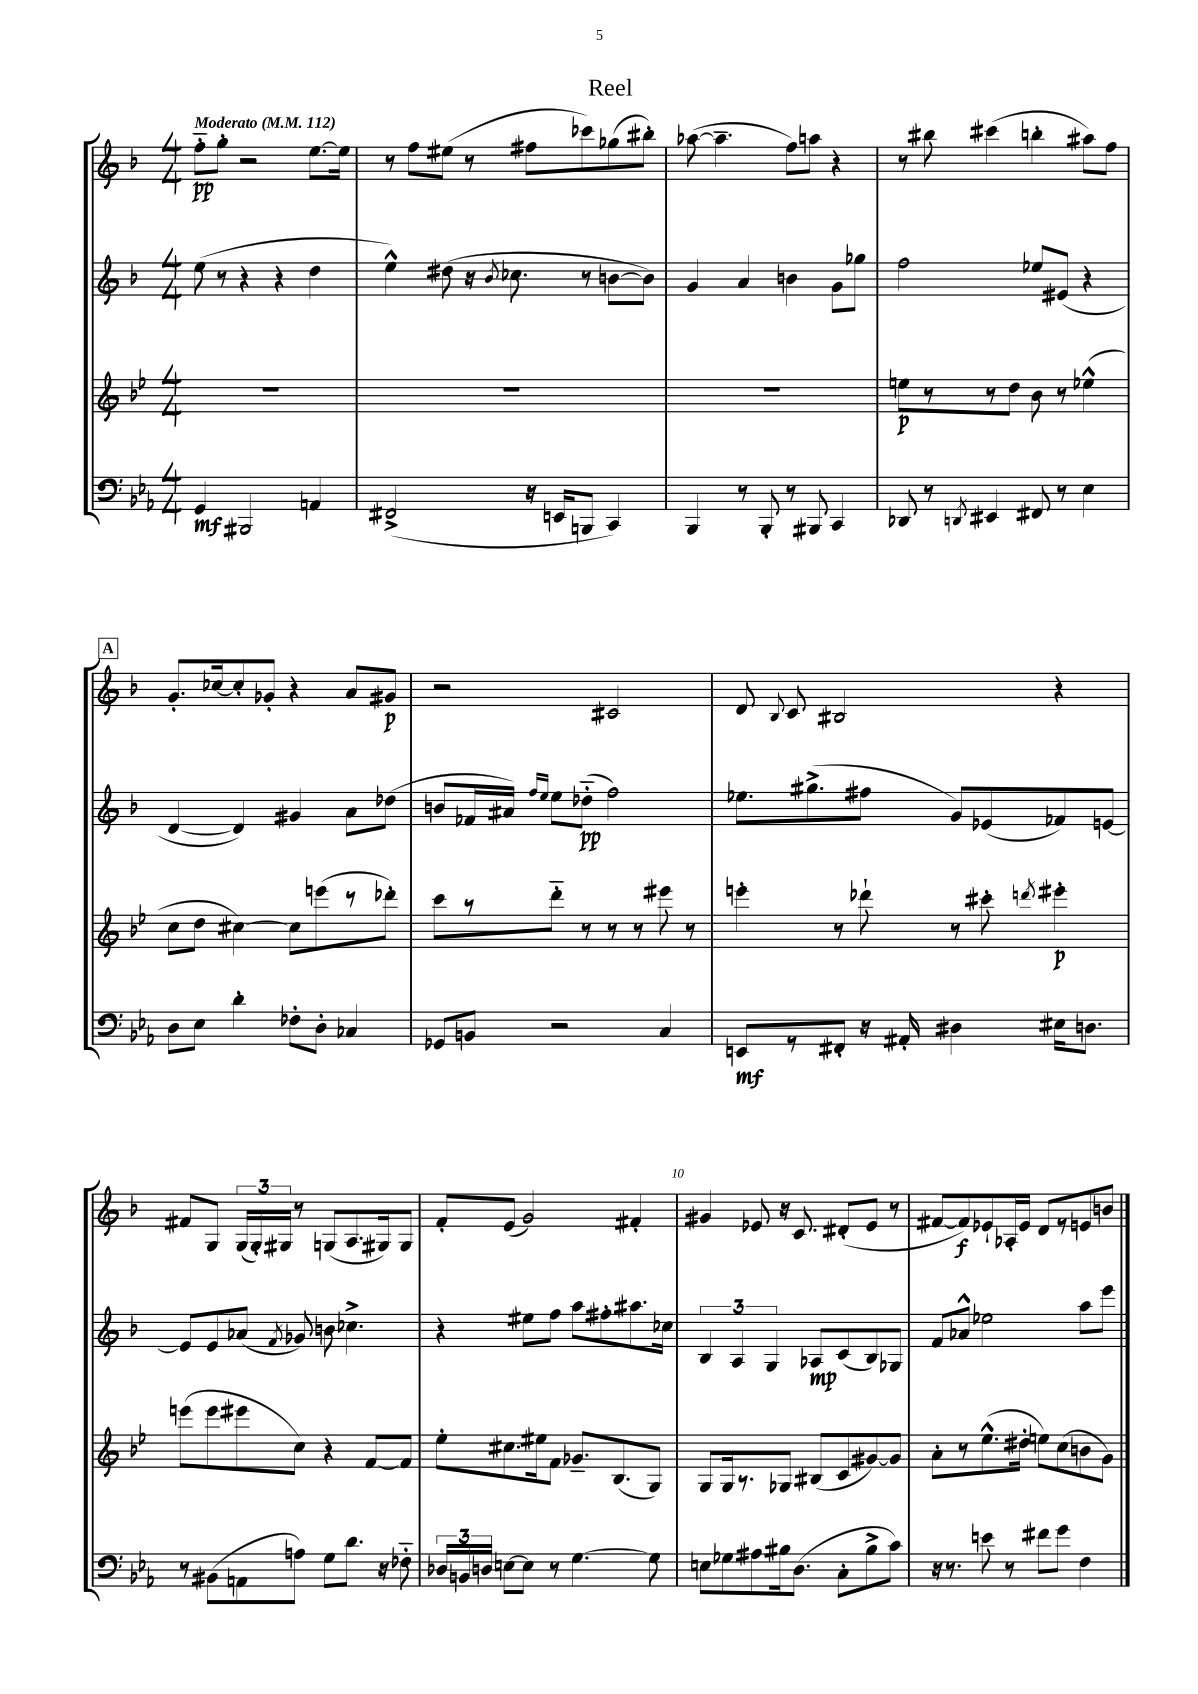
\header { title = "Reel" }
<<
\new StaffGroup <<
\new Staff = "s0" {
    \clef treble \key f \major \numericTimeSignature \time 4/4 \tempo "Moderato" 4 = 112
    \autoBeamOff f''8[-_\pp g''8]-. r2 e''8.[~ e''16] |
    r8 f''8[ eis''8]( r8 fis''8[ ces'''8) ges''8( bis''8]-.) |
    aes''8~( aes''4.-- f''8[) a''8] r4 |
    r8 bis''8 cis'''4( b''4-. ais''8[) f''8] |
    \mark \markup { \box "A" } g'8.[-. ces''16~ ces''8-. ges'8]-. r4 a'8[ gis'8]\p |
    r2 cis'2 |
    d'8 \appoggiatura { bes8 } c'8 bis2 r4 |
    fis'8[ g8] \tuplet 3/2 { g16[( g16-.) gis16] } r8 g8[( a8. gis16) gis8] |
    f'8[-. e'8]( g'2) fis'4-. |
    gis'4 ees'8 r16 c'8. dis'8[-.( ees'8] r8 |
    fis'8[~ fis'8\f) ees'8-! aes16-. ees'16] d'8[ r8 e'8 b'8] \bar "|." |
}
\new Staff = "s1" {
    \clef treble \key f \major \numericTimeSignature \time 4/4
    \autoBeamOff e''8( r8 r4 r4 d''4 |
    e''4-^) dis''8( r16 \acciaccatura { bes'8 } ces''8. r8 b'8[~ b'8]) |
    g'4 a'4 b'4 g'8[ ges''8] |
    f''2 ees''8[ eis'8]( r4 |
    \mark \markup { \box "A" } d'4~ d'4) gis'4 a'8[ des''8]( |
    b'8[ fes'16 ais'16]) \grace { f''16[ e''16] } e''8[ des''8]-_\pp( f''2) |
    ees''8.[ gis''8.->( fis''8] g'8[) ees'8( fes'8) e'8]~ |
    e'8[ e'8 aes'8]( \acciaccatura { f'8 } ges'8) b'8 ces''4.-> |
    r4 eis''8[ f''8] a''8[ fis''8-. ais''8. ces''16] |
    \tuplet 3/2 { bes4 a4 g4 } aes8[\mp c'8( bes8) ges8] |
    f'8[ aes'8]-^ ees''2 a''8[ e'''8] \bar "|." |
}
\new Staff = "s2" {
    \clef treble \key bes \major \numericTimeSignature \time 4/4
    \autoBeamOff R1 |
    R1 |
    R1 |
    e''8[\p r8 r8 d''8] bes'8 r8 ees''4-^( |
    \mark \markup { \box "A" } c''8[ d''8] cis''4~) cis''8[ e'''8( r8 des'''8]-.) |
    c'''8[ r8 d'''8]-_ r8 r8 r8 eis'''8 r8 |
    e'''4-. r8 des'''8-! r8 cis'''8-. \acciaccatura { d'''8 } eis'''4-.\p |
    e'''8[( e'''8 eis'''8 c''8]) r4 f'8[~ f'8] |
    ees''8[-. cis''8. eis''16 f'8] ges'8.[-- bes8.( g8]) |
    g8[ g16 r8. ges8] bis8[( c'8 gis'8~) gis'8] |
    a'8[-. r8 ees''8.-^( dis''16]-. e''8[) c''8( b'8 g'8]) \bar "|." |
}
\new Staff = "s3" {
    \clef bass \key ees \major \numericTimeSignature \time 4/4
    \autoBeamOff g,4\mf bis,,2 a,4 |
    fis,2->( r16 e,16[ b,,8] c,4) |
    bes,,4 r8 bes,,8-. r8 bis,,8 c,4 |
    des,8 r8 \acciaccatura { d,8 } eis,4 fis,8 r8 ees4 |
    \mark \markup { \box "A" } d8[ ees8] d'4-. fes8[-. d8]-. ces4 |
    ges,8[ b,8] r2 c4 |
    e,8[\mf r8 fis,8]-. r16 ais,16-. dis4 eis16[ d8.] |
    r8 bis,8[( a,8 a8]) g8[ d'8.] r16 fes8-_ |
    \tuplet 3/2 { des16[ b,16 d16] } e8[~ e8] r8 g4.~ g8 |
    e8[ ges8 ais8 bis16 d8.]( c8[-. bis8-> c'8]) |
    r16 r8. e'8 r8 fis'8[ g'8] f4 \bar "|." |
}
>>
>>
\layout { \context { \Score \override BarNumber.break-visibility = ##(#f #t #t) barNumberVisibility = #(every-nth-bar-number-visible 5) } }
